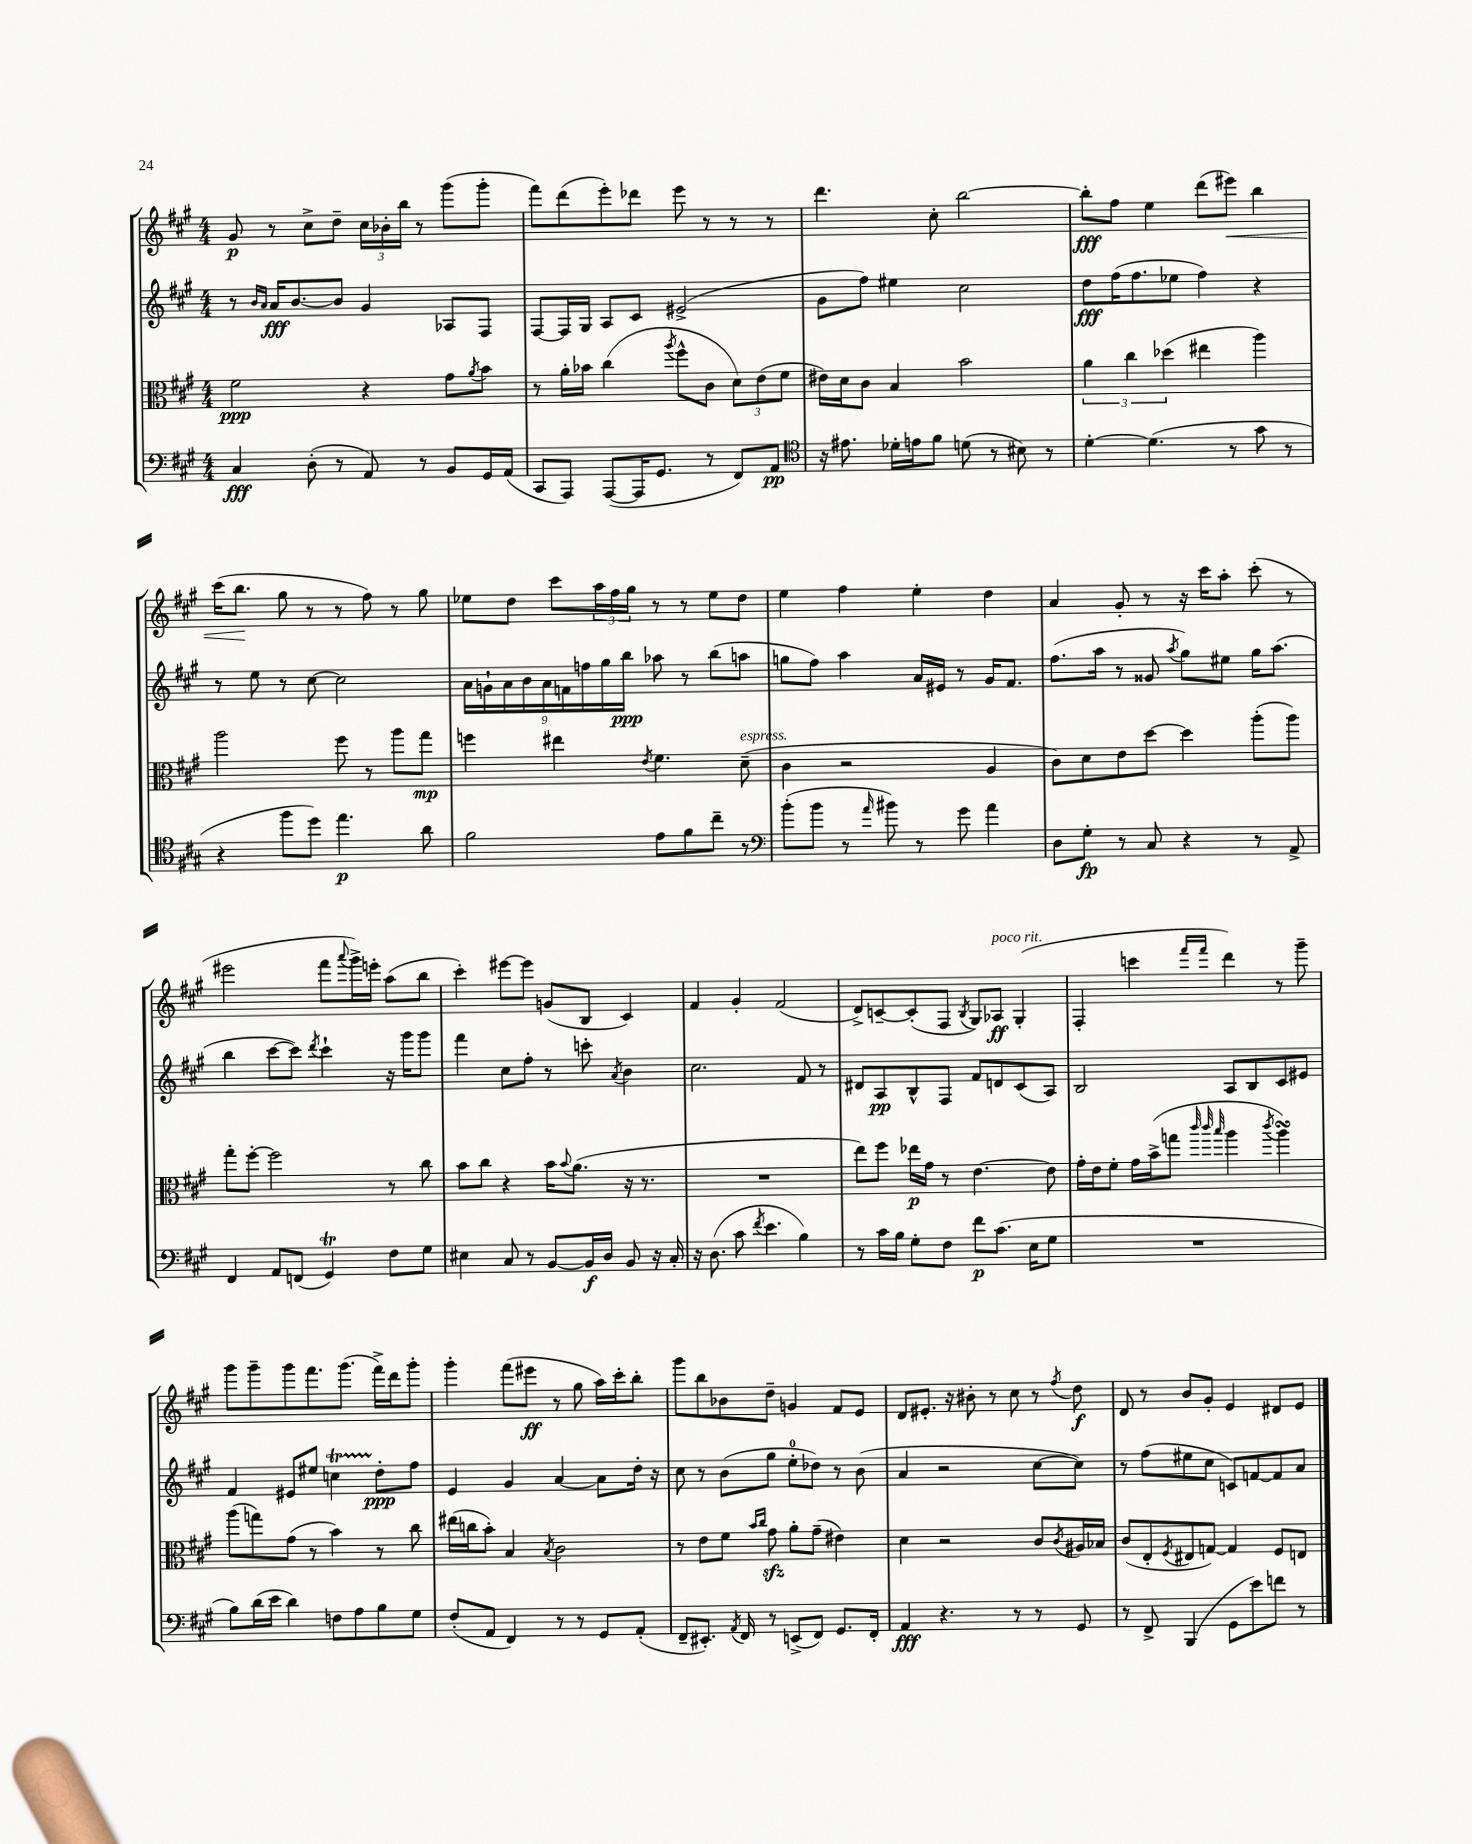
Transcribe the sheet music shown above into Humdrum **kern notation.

**kern	**dynam	**kern	**dynam	**kern	**dynam	**kern	**dynam
*part4	*part4	*part3	*part3	*part2	*part2	*part1	*part1
*staff4	*staff4	*staff3	*staff3	*staff2	*staff2	*staff1	*staff1
*clefF4	*	*clefC3	*	*clefG2	*	*clefG2	*
*k[f#c#g#]	*	*k[f#c#g#]	*	*k[f#c#g#]	*	*k[f#c#g#]	*
*M4/4	*	*M4/4	*	*M4/4	*	*M4/4	*
=1	=1	=1	=1	=1	=1	=1	=1
4C#/	fff	2f#\	ppp	8r	.	8g#/	p
.	.	.	.	16qqb/LL	.	.	.
.	.	.	.	16qqa/JJ	.	.	.
.	.	.	.	16a/KL	fff	8r	.
.	.	.	.	[8.b/	.	.	.
(8D'\	.	.	.	.	.	8cc#^\L	.
8r	.	.	.	8b/J]	.	8dd~\J	.
8AA/)	.	4r	.	4g#/	.	24cc#\LL	.
.	.	.	.	.	.	24b-X'\	.
.	.	.	.	.	.	24bb\JJ	.
8r	.	.	.	.	.	8r	.
8BB/L	.	8g#\L	.	8A-X/L	.	(8ggg#\L	.
.	.	8qa/	.	.	.	.	.
16GG#/L	.	8b\J	.	8F#/J	.	8ggg#'\J	.
(16AA/JJ	.	.	.	.	.	.	.
=2	=2	=2	=2	=2	=2	=2	=2
8CC#/L	.	8r	.	[8F#/L	.	8fff#\L)	.
8AAA/J)	.	16a'\LL	.	16F#/L]	.	(8ddd\	.
.	.	16b-X\JJ	.	16G#/JJ	.	.	.
([8AAA/L	.	(4cc#\	.	8A/L	.	8eee'\)	.
16AAA/K]	.	.	.	8c#/J	.	8ddd-X\J	.
8.GG#/J	.	.	.	.	.	.	.
.	.	8qaa/	.	.	.	.	.
.	.	8ff#^^\L	.	(2e#X^/	.	8eee\	.
8r	.	8c#\J	.	.	.	8r	.
8FF#/L)	.	12d\L)	.	.	.	8r	.
.	.	(12e\	.	.	.	.	.
8AA/J	pp	.	.	.	.	8r	.
.	.	12f#\J	.	.	.	.	.
=3	=3	=3	=3	=3	=3	=3	=3
*clefC4	*	*	*	*	*	*	*
16r	.	16e#X\LL)	.	8g#\L	.	4.ddd\	.
8.e#X\	.	16d\J	.	.	.	.	.
.	.	8c#\J	.	8ff#\J)	.	.	.
16d-X'\LL	.	4B/	.	4ee#X\	.	.	.
16en\J	.	.	.	.	.	.	.
8f#\J	.	.	.	.	.	8cc#'\	.
(8dn\	.	2b\	.	2cc#\	.	[2bb\	.
8r	.	.	.	.	.	.	.
8B#X\)	.	.	.	.	.	.	.
8r	.	.	.	.	.	.	.
=4	=4	=4	=4	=4	=4	=4	=4
[4d'\	.	6a\	.	8dd\L	fff	8bb'\L]	fff
.	.	.	.	(16ff#\K	.	8ff#\J	.
.	.	6cc#\	.	.	.	.	.
.	.	.	.	8.ff#\	.	.	.
(4.d\]	.	.	.	.	.	4ee\	.
.	.	(6dd-X\	.	.	.	.	.
.	.	.	.	8ee-X\J	.	.	.
.	.	4ee#X\	.	4ff#\)	.	(8ddd\L	.
!	!	!	!	!	!	!	!LO:HP:b
8r	.	.	.	.	.	8eee#X\J)	<
8g#\	.	4aa\)	.	4r	.	4bb\	.
8r	.	.	.	.	.	.	.
!!LO:LB:g=z
=5	=5	=5	=5	=5	=5	=5	=5
4r	.	2aa\	.	8r	.	(16ccc#\KL	.
.	.	.	.	.	.	8.bb\J	.
.	.	.	.	8ee\	.	.	.
8ff#\L	.	.	.	8r	.	8gg#\	[
8dd\J)	.	.	.	[8cc#\	.	8r	.
4.ee\	p	8ff#\	.	2cc#\]	.	8r	.
.	.	8r	.	.	.	8ff#\)	.
.	.	8aa\L	.	.	.	8r	.
8a\	.	8gg#\J	mp	.	.	8gg#\	.
=6	=6	=6	=6	=6	=6	=6	=6
2f#\	.	4ffn\	.	18a\LL	.	8ee-X\L	.
.	.	.	.	18gn`\	.	.	.
.	.	.	.	18a\	.	.	.
.	.	.	.	.	.	8dd\J	.
.	.	.	.	18b\	.	.	.
.	.	.	.	18a\	.	.	.
.	.	4ee#X\	.	.	.	8ccc#\L	.
.	.	.	.	18fn\	.	.	.
.	.	.	.	18ffn\	.	.	.
.	.	.	.	.	.	24aa\L	.
.	.	.	.	18gg#\	.	.	.
.	.	.	.	.	.	24ff#\	.
.	.	.	.	18bb\JJ	ppp	.	.
.	.	.	.	.	.	24gg#\JJ	.
.	.	8qe/	.	.	.	.	.
8e\L	.	4.f#\	.	8aa-X\	.	8r	.
8f#\	.	.	.	8r	.	8r	.
8cc#~\J	.	.	.	(8bb\L	.	8ee-\L	.
!	!	!LO:TX:a:i:t=espress.	!	!	!	!	!
8r	.	(8d~\	.	8aan\J	.	8dd\J	.
=7	=7	=7	=7	=7	=7	=7	=7
*clefF4	*	*	*	*	*	*	*
(8b'\L	.	4c#\	.	8ggn\L	.	4ee\	.
8b\J	.	.	.	8ff#\J)	.	.	.
8r	.	2r	.	4aa\	.	4ff#\	.
16qqa/	.	.	.	.	.	.	.
8b#X\)	.	.	.	.	.	.	.
8r	.	.	.	16a/LL	.	4ee'\	.
.	.	.	.	16e#X/JJ	.	.	.
8g#\	.	.	.	8r	.	.	.
4a\	.	4A/	.	16g#/KL	.	4dd\	.
.	.	.	.	8.f#/J	.	.	.
=8	=8	=8	=8	=8	=8	=8	=8
8D\L	.	8c#\L)	.	(8.ff#\L	.	4a/	.
8G#'\J	fp	8d\	.	.	.	.	.
.	.	.	.	16aa\Jk	.	.	.
8r	.	8e\	.	8r	.	8g#'/	.
8C#/	.	[8dd\J	.	8g##X/	.	8r	.
.	.	.	.	8qaa/	.	.	.
4r	.	4dd\]	.	8gg#\L)	.	16r	.
.	.	.	.	.	.	16ccc#\KL	.
.	.	.	.	8ee#X\J	.	8aa'\J	.
8r	.	(8aa'\L	.	16gg#\KL	.	(8ccc#'\	.
.	.	.	.	(8.aa\J	.	.	.
8AA^/	.	8aa\J)	.	.	.	8r	.
!!LO:LB:g=z
=9	=9	=9	=9	=9	=9	=9	=9
4FF#/	.	8gg#'\L	.	4bb\	.	2eee#X\	.
.	.	[8ff#'\J	.	.	.	.	.
8AA/L	.	2ff#\]	.	[8ccc#\L	.	.	.
(8FFn/J	.	.	.	8ccc#\J])	.	.	.
.	.	.	.	8qddd/	.	.	.
4GG#t/)	.	.	.	4ccc#`\	.	8fff#\L	.
.	.	.	.	.	.	8qqaaa/	.
.	.	.	.	.	.	16ggg#^\L)	.
.	.	.	.	.	.	16eeen'\JJ	.
8F#\L	.	8r	.	16r	.	(8aa\L	.
.	.	.	.	16ggg#\KL	.	.	.
8G#\J	.	8cc#\	.	8ggg#\J	.	8bb\J	.
=10	=10	=10	=10	=10	=10	=10	=10
4E#X\	.	8b\L	.	4fff#\	.	4ccc#'\)	.
.	.	8cc#\J	.	.	.	.	.
8C#/	.	4r	.	8cc#\L	.	[8eee#X\L	.
8r	.	.	.	8ff#'\J	.	8eee#\J]	.
[8BB/L	.	16b\KL	.	8r	.	(8gn/L	.
.	.	8qqb/	.	.	.	.	.
.	.	(8.a\J	.	.	.	.	.
16BB/L]	f	.	.	8cccn'\	.	8B/J	.
16D/JJ	.	.	.	.	.	.	.
.	.	.	.	8qa/	.	.	.
8BB/	.	16r	.	4b\	.	4c#/)	.
.	.	8.r	.	.	.	.	.
16r	.	.	.	.	.	.	.
16C#'/	.	.	.	.	.	.	.
=11	=11	=11	=11	=11	=11	=11	=11
16r	.	1r	.	2.cc#\	.	4f#/	.
(8.D\	.	.	.	.	.	.	.
8c#\	.	.	.	.	.	4g#'/	.
8qf#/	.	.	.	.	.	.	.
4.e\	.	.	.	.	.	.	.
.	.	.	.	.	.	(2f#/	.
4B\)	.	.	.	8f#/	.	.	.
.	.	.	.	8r	.	.	.
=12	=12	=12	=12	=12	=12	=12	=12
8r	.	8ee\L)	.	8d#X/L	.	8d^/L)	.
16c#\LL	.	8ff#\J	.	8A/	pp	[8cn~/	.
16B\JJ	.	.	.	.	.	.	.
8G#'\L	.	16ee-X\LL	p	8B^^/	.	(8c'/]	.
.	.	16g#\JJ	.	.	.	.	.
8F#\J	.	8r	.	8F#/J	.	8F#/J	.
.	.	.	.	.	.	8qB/	.
8f#\L	p	[4.e\	.	8f#/L	.	8G#/L)	.
!	!	!	!	!	!	!LO:TX:a:i:t=poco rit.	!
(8.c#\J	.	.	.	8dn/	.	8A-X/J	ff
.	.	.	.	(8c#/	.	(4G#'/	.
16E\KL	.	.	.	.	.	.	.
8G#\J	.	8e\]	.	8A/J)	.	.	.
=13	=13	=13	=13	=13	=13	=13	=13
1r	.	16g#'\LL	.	2B/	.	4F#'/	.
.	.	16e\J	.	.	.	.	.
.	.	8f#'\J	.	.	.	.	.
.	.	16g#\LL	.	.	.	4cccn\	.
.	.	(16b^\J	.	.	.	.	.
.	.	8ggn\J	.	.	.	.	.
.	.	32qqccc#/	.	.	.	.	.
.	.	32qqccc#/	.	.	.	16qqfff#/LL	.
.	.	32qqbb/	.	.	.	16qqfff#/JJ	.
.	.	4aa\	.	8A/L	.	4ddd\)	.
.	.	.	.	8B/	.	.	.
.	.	8qccc#/	.	.	.	.	.
.	.	4aasSSs\)	.	8c#/	.	8r	.
.	.	.	.	8e#X/J	.	8ggg#~\	.
!!LO:LB:g=z
=14	=14	=14	=14	=14	=14	=14	=14
8B\L)	.	(8aa\L	.	4f#/	.	8ggg#\L	.
(16d\L	.	8ggn\)	.	.	.	8ggg#~\	.
16e\JJ	.	.	.	.	.	.	.
4d\)	.	(8g#\J	.	8e#X/L	.	8ggg#\	.
.	.	8r	.	8ee#X/J	.	8.fff#\	.
8Fn\L	.	4b\)	.	4ccnT\	.	.	.
.	.	.	.	.	.	(8.ggg#\J	.
8A\	.	.	.	.	.	.	.
8B\	.	8r	.	8dd'\L	ppp	16fff#^\LL)	.
.	.	.	.	.	.	16ddd\J	.
8G#\J	.	8cc#\	.	8ff#\J	.	8ggg#'\J	.
=15	=15	=15	=15	=15	=15	=15	=15
(8F#'/L	.	(16ee#X\LL	.	4e/	.	4ggg#'\	.
.	.	16ccn\J	.	.	.	.	.
8AA/J	.	8b'\J)	.	.	.	.	.
4FF#/)	.	4B/	.	4g#/	.	(8fff#\L	.
.	.	.	.	.	.	8eee#X\J	ff
.	.	8qB/	.	.	.	.	.
8r	.	2c#\	.	[4a/	.	8r	.
8r	.	.	.	.	.	8gg#\	.
8GG#/L	.	.	.	8a\L]	.	16aa\LL)	.
.	.	.	.	.	.	16ccc#'\J	.
(8AA'/J	.	.	.	16dd'\Jk	.	8bb'\J	.
.	.	.	.	16r	.	.	.
=16	=16	=16	=16	=16	=16	=16	=16
8FF#~/L	.	8r	.	8cc#\	.	8ggg#\L	.
8.EE#X'/J)	.	8e\L	.	8r	.	8bb\	.
.	.	8f#\J	.	(8b\L	.	8b-X\	.
8qAA/	.	.	.	.	.	.	.
16FF#/	.	.	.	.	.	.	.
.	.	16qqb/LL	.	.	.	.	.
.	.	16qqcc#/JJ	.	.	.	.	.
8r	.	8g#zz\	.	8gg#\J	.	8dd~\J	.
(8EEn^/L	.	8a'\L	.	8ee'\L	.	4gn/	.
8FF#/J)	.	(8g#~\J	.	8dd-X\J)	.	.	.
8.GG#/L	.	4e#X\)	.	8r	.	8f#/L	.
.	.	.	.	(8b\	.	8e/J	.
16FF#'/Jk	.	.	.	.	.	.	.
=17	=17	=17	=17	=17	=17	=17	=17
4AA/	fff	4d\	.	4a/	.	8d/L	.
.	.	.	.	.	.	8.e#X'/J	.
4.r	.	2r	.	2r	.	.	.
.	.	.	.	.	.	16r	.
.	.	.	.	.	.	8b#X'\	.
.	.	.	.	.	.	8r	.
8r	.	.	.	.	.	8cc#\	.
8r	.	8c#/L	.	[8cc#\L	.	8r	.
.	.	8qc#/	.	.	.	8qff#/	.
8GG#/	.	16A#X/L	.	8cc#\J])	.	8dd\	f
.	.	16B-X/JJ	.	.	.	.	.
=18	=18	=18	=18	=18	=18	=18	=18
8r	.	(8c#/L	.	8r	.	8d/	.
8FF#^/	.	8E'/	.	(8ff#\L	.	8r	.
.	.	8qF#/	.	.	.	.	.
(4BBB/	.	8E#X/	.	8ee#X\	.	8b/L	.
.	.	[8Gn/J)	.	8cc#\J	.	8g#'/J	.
8GG#\L	.	4G/]	.	8cn/L)	.	4e/	.
8e\)	.	.	.	[8fn/	.	.	.
8fn\J	.	8F#/L	.	8f/]	.	8d#X/L	.
8r	.	8En/J	.	8a/J	.	8e/J	.
==	==	==	==	==	==	==	==
*-	*-	*-	*-	*-	*-	*-	*-
